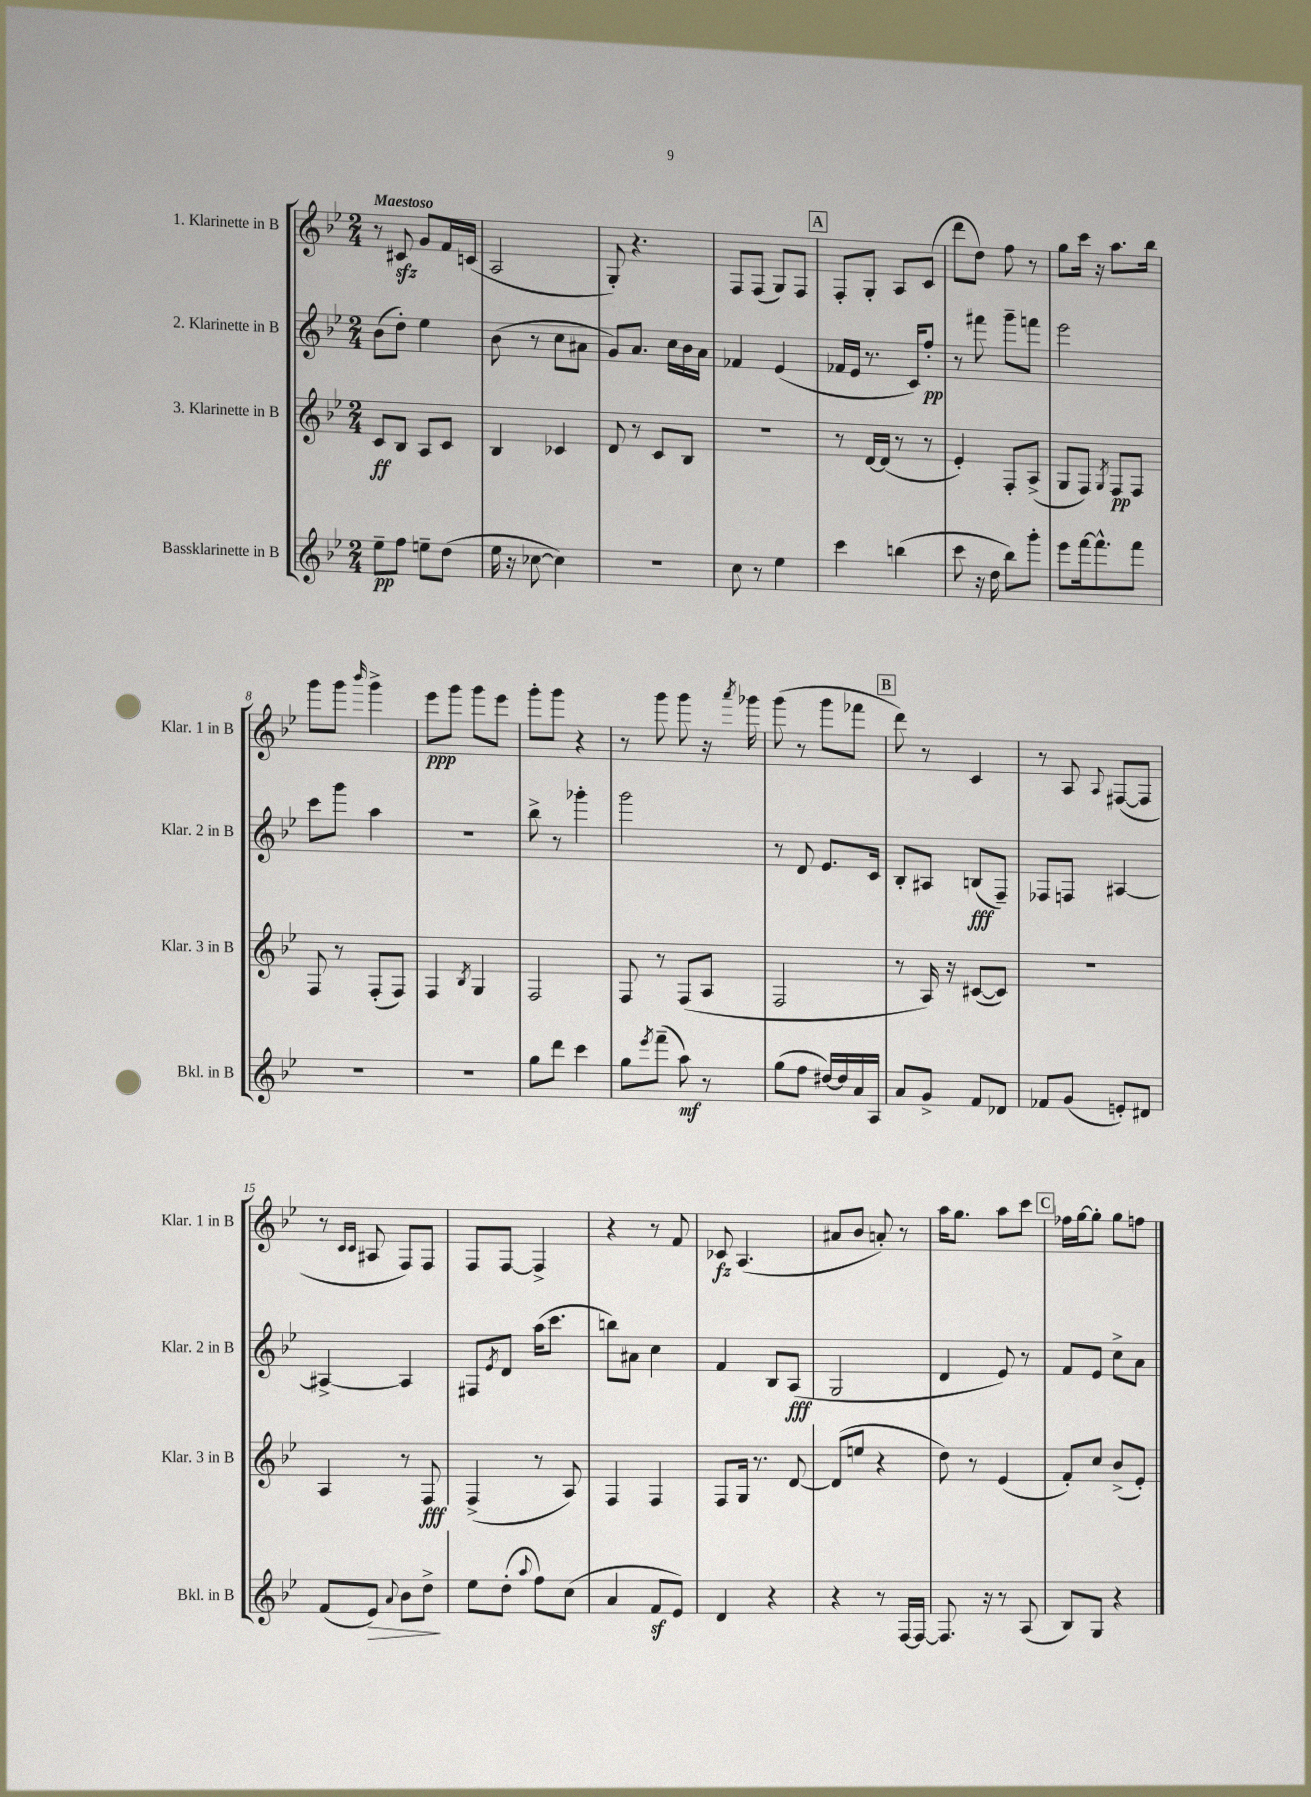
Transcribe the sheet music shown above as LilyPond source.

<<
\new StaffGroup <<
\new Staff = "s0" \with { instrumentName = "1. Klarinette in B" shortInstrumentName = "Klar. 1 in B" } {
    \clef treble \key bes \major \numericTimeSignature \time 2/4 \tempo "Maestoso"
    r8 cis'8\sfz g'8 f'16 c'16( |
    a2 |
    g8-.) r4. |
    f8 f8( g8) f8 |
    \mark \markup { \box "A" } f8-. g8-. a8 c'8( |
    d'''8 d''8) f''8 r8 |
    g''8 c'''16 r16 a''8. bes''16 |
    g'''8 g'''8 \grace { bes'''16 } g'''4-> |
    ees'''8\ppp g'''8 g'''8 ees'''8 |
    g'''8-. g'''8 r4 |
    r8 g'''8 g'''8 r16 \acciaccatura { a'''8 } ges'''16 |
    g'''8( r8 g'''8 fes'''8 |
    \mark \markup { \box "B" } d'''8) r8 c'4 |
    r8 a8 \appoggiatura { a8 } fis8~( fis8 |
    r8 \grace { c'16 c'16 } ais8 f8) f8 |
    f8 f8~ f4-> |
    r4 r8 f'8 |
    ces'8\fz a4.( |
    ais'8 bes'8 a'8-.) r8 |
    a''16 g''8. a''8 c'''8 |
    \mark \markup { \box "C" } fes''16 g''16~ g''8-. g''8 f''8 \bar "|." |
}
\new Staff = "s1" \with { instrumentName = "2. Klarinette in B" shortInstrumentName = "Klar. 2 in B" } {
    \clef treble \key bes \major \numericTimeSignature \time 2/4
    bes'8( d''8-.) ees''4 |
    bes'8( r8 c''8 ais'8 |
    g'8) a'8. c''16 bes'16 a'16 |
    fes'4 ees'4( |
    \mark \markup { \box "A" } fes'16 ees'16 r8. c'16) f''8-.\pp |
    r8 fis'''8 g'''8-- f'''8 |
    ees'''2 |
    c'''8 g'''8 a''4 |
    R2 |
    bes''8-> r8 ges'''4-. |
    g'''2 |
    r8 d'8 ees'8. c'16 |
    \mark \markup { \box "B" } bes8-. ais8 b8\fff( f8--) |
    fes8 f8 ais4~ |
    ais4~-> ais4 |
    fis8 \acciaccatura { ees'8 } d'8 a''16( c'''8. |
    b''8) ais'8 c''4 |
    f'4 bes8 a8\fff( |
    g2 |
    d'4 ees'8) r8 |
    \mark \markup { \box "C" } f'8 ees'8 c''8-> a'8 \bar "|." |
}
\new Staff = "s2" \with { instrumentName = "3. Klarinette in B" shortInstrumentName = "Klar. 3 in B" } {
    \clef treble \key bes \major \numericTimeSignature \time 2/4
    c'8\ff bes8 a8 c'8 |
    bes4 ces'4 |
    d'8 r8 c'8 bes8 |
    R2 |
    \mark \markup { \box "A" } r8 d'16~ d'16( r8 r8 |
    ees'4-.) f8-. a8->( |
    g8 f8) \acciaccatura { g8 } f8\pp f8 |
    f8 r8 f8-.( f8) |
    f4 \acciaccatura { bes8 } g4 |
    f2 |
    f8 r8 f8( a8 |
    f2 |
    \mark \markup { \box "B" } r8 a16) r16 cis'8~( cis'8) |
    r2 |
    a4 r8 f8\fff |
    f4->( r8 a8) |
    f4 f4 |
    f8 g16 r8. d'8~ |
    d'8( e''8 r4 |
    d''8) r8 ees'4( |
    \mark \markup { \box "C" } f'8-.) c''8 bes'8->( ees'8-.) \bar "|." |
}
\new Staff = "s3" \with { instrumentName = "Bassklarinette in B" shortInstrumentName = "Bkl. in B" } {
    \clef treble \key bes \major \numericTimeSignature \time 2/4
    ees''8--\pp f''8 e''8-- d''8( |
    ees''16 r16 ces''8~ ces''4) |
    R2 |
    c''8 r8 ees''4 |
    \mark \markup { \box "A" } c'''4 b''4( |
    c'''8 r16 d''16 bes''8) g'''8-. |
    ees'''8 f'''16~ f'''8.-^ f'''8 |
    R2 |
    R2 |
    g''8 d'''8 c'''4 |
    g''8 \acciaccatura { ees'''8 } f'''8--( a''8\mf) r8 |
    g''8( f''8 dis''16~) dis''16 a'16 a16 |
    \mark \markup { \box "B" } a'8 g'8-> f'8 des'8 |
    fes'8 g'8( e'8-.) dis'8 |
    f'8( ees'8\>) \appoggiatura { a'8 } bes'8 d''8->\! |
    ees''8 d''8-.( \appoggiatura { a''8 } f''8) c''8( |
    a'4 f'8\sf ees'8) |
    d'4 r4 |
    r4 r8 f16~ f16~ |
    f8. r16 r8 a8( |
    \mark \markup { \box "C" } bes8) g8 r4 \bar "|." |
}
>>
>>
